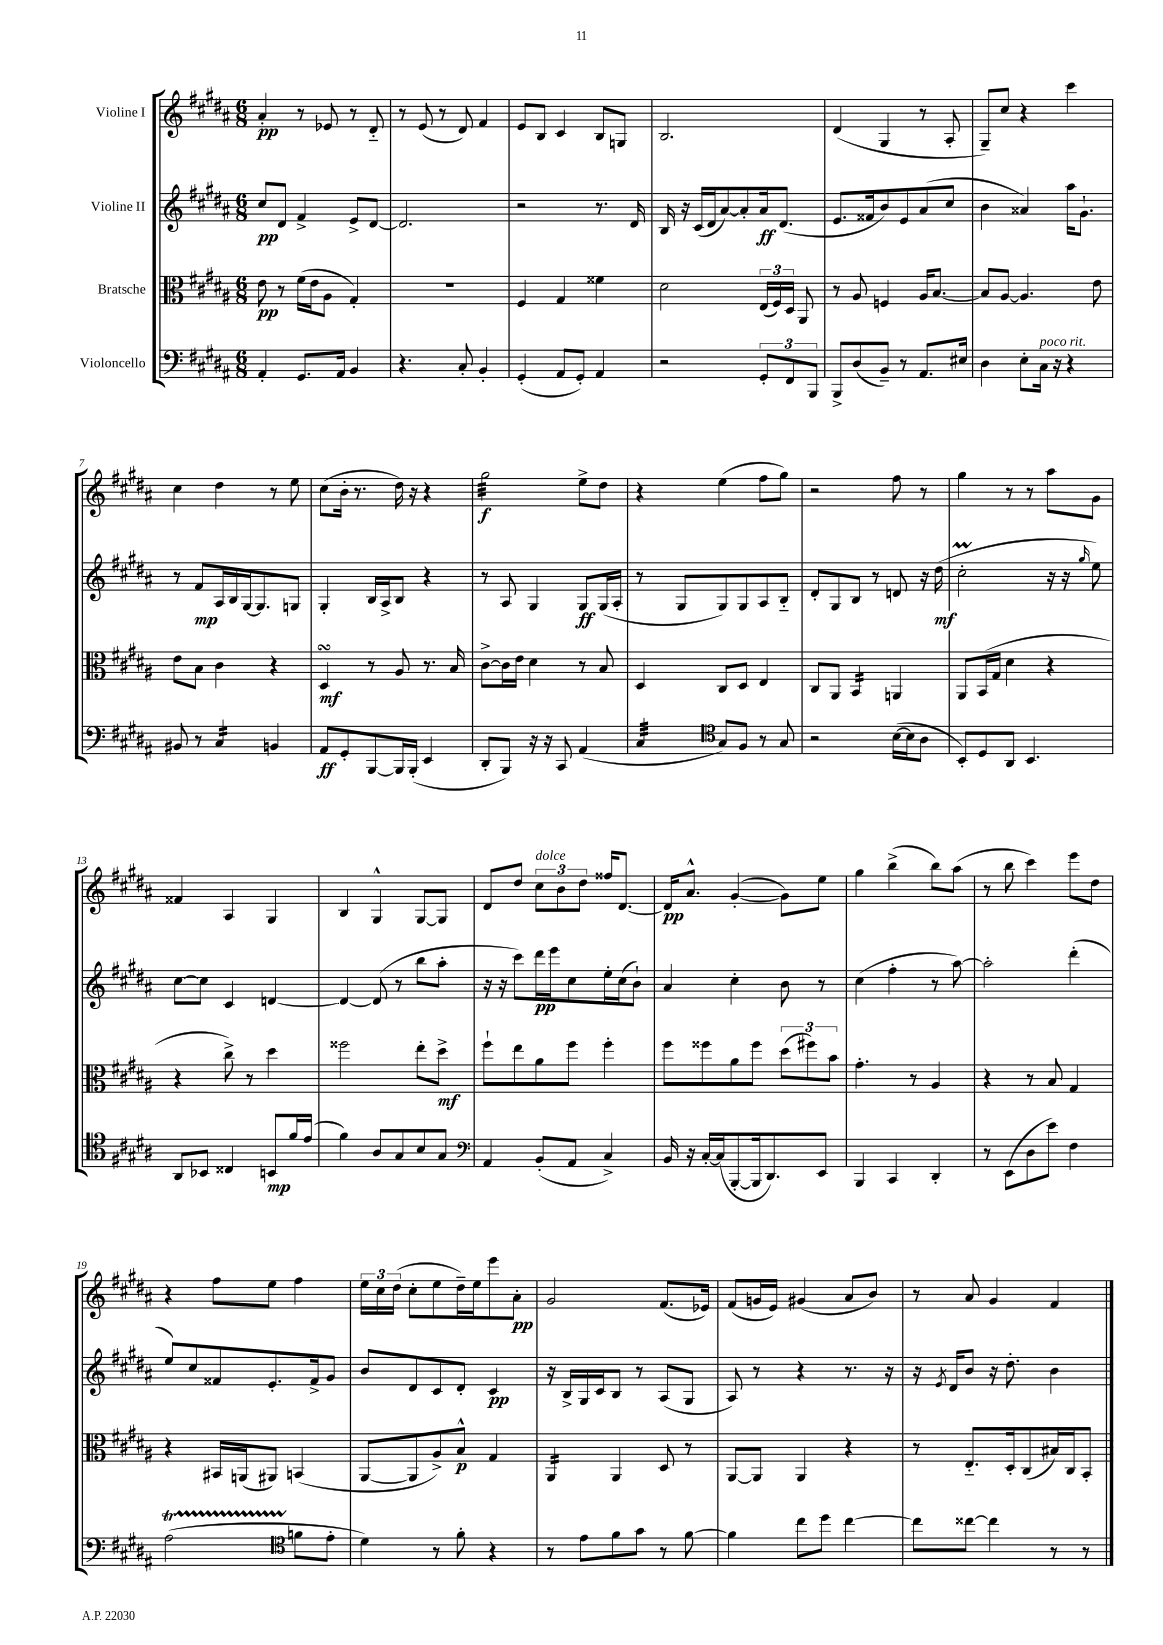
<<
\new StaffGroup <<
\new Staff = "s0" \with { instrumentName = "Violine I" } {
    \clef treble \key b \major \numericTimeSignature \time 6/8
    \autoBeamOff ais'4-.\pp r8 ees'8 r8 dis'8-_ |
    r8 e'8( r8 dis'8) fis'4 |
    e'8[ b8] cis'4 b8[ g8] |
    b2. |
    dis'4( gis4 r8 ais8-. |
    gis8[--) cis''8] r4 cis'''4 |
    cis''4 dis''4 r8 e''8 |
    cis''8[( b'16]-. r8. dis''16) r16 r4 |
    gis''2:32\f e''8[-> dis''8] |
    r4 e''4( fis''8[ gis''8]) |
    r2 fis''8 r8 |
    gis''4 r8 r8 ais''8[ gis'8] |
    fisis'4 ais4 gis4 |
    b4 gis4-^ gis8[~ gis8] |
    dis'8[ dis''8] \tuplet 3/2 { cis''8[^\markup { \italic "dolce" } b'8 dis''8] } fisis''16[ dis'8.]~ |
    dis'16[\pp ais'8.]-^ gis'4~-.( gis'8[) e''8] |
    gis''4 b''4->( b''8[) ais''8]( |
    r8 b''8 cis'''4) e'''8[ dis''8] |
    r4 fis''8[ e''8] fis''4 |
    \tuplet 3/2 { e''16[ cis''16 dis''16]( } cis''8[-. e''8 dis''16--) e''16 e'''8 ais'8]-.\pp |
    gis'2 fis'8.[( ees'16]) |
    fis'8[( g'16 e'16]) gis'4( ais'8[ b'8]) |
    r8 ais'8 gis'4 fis'4 \bar "|." |
}
\new Staff = "s1" \with { instrumentName = "Violine II" } {
    \clef treble \key b \major \numericTimeSignature \time 6/8
    \autoBeamOff cis''8[\pp dis'8] fis'4-> e'8[-> dis'8]~ |
    dis'2. |
    r2 r8. dis'16 |
    b16 r16 cis'16[( dis'16 ais'8~) ais'8-. ais'16\ff dis'8.]( |
    e'8.[ fisis'16 b'8) e'8 ais'8( cis''8] |
    b'4 aisis'4) ais''16[ gis'8.]-! |
    r8 fis'8[\mp ais16 b16 gis16~ gis8. g8] |
    gis4-. b16[ ais16-> b8] r4 |
    r8 ais8 gis4 gis8[\ff gis16( ais16]-. |
    r8 gis8[ gis8) gis8 ais8 b8]-_ |
    dis'8[-. gis8 b8] r8 d'8 r16 dis''16\mf( |
    cis''2-.\prall r16 r16 \grace { gis''16 } e''8) |
    cis''8[~ cis''8] cis'4 d'4~ |
    d'4~ d'8( r8 b''8[ ais''8]-. |
    r16 r16 cis'''8[) dis'''16\pp e'''16 cis''8 e''16-. cis''16( b'8]-!) |
    ais'4 cis''4-. b'8 r8 |
    cis''4( fis''4-. r8 ais''8~) |
    ais''2-. dis'''4-.( |
    e''8[) cis''8 fisis'8 e'8.-. fisis'16-> gis'8] |
    b'8[ dis'8 cis'8 dis'8]-. cis'4\pp |
    r16 b16[-> gis16 cis'16 b8] r8 ais8[( gis8] |
    ais8) r8 r4 r8. r16 |
    r16 \acciaccatura { e'8 } dis'16[ b'8] r16 dis''8.-. b'4 \bar "|." |
}
\new Staff = "s2" \with { instrumentName = "Bratsche" } {
    \clef alto \key b \major \numericTimeSignature \time 6/8
    \autoBeamOff e'8\pp r8 fis'16[( e'16 ais8] gis4-.) |
    R2. |
    fis4 gis4 fisis'4 |
    dis'2 \tuplet 3/2 { e16[( fis16) dis16] } ais,8 |
    r8 ais8 f4 ais16[ b8.]~ |
    b8[ ais8]~ ais4. e'8 |
    e'8[ b8] cis'4 r4 |
    dis4\turn\mf r8 ais8 r8. b16 |
    cis'8[~-> cis'16 e'16] dis'4 r8 b8 |
    dis4 cis8[ dis8] e4 |
    cis8[ ais,8] b,4:16 a,4 |
    ais,8[ b,16( gis16] dis'4 r4 |
    r4 cis''8->) r8 dis''4 |
    fisis''2 e''8[-. dis''8]->\mf |
    fis''8[-! e''8 ais'8 fis''8] fis''4-. |
    fis''8[ fisis''8 ais'8 fisis''8] \tuplet 3/2 { dis''8[( fis''8) b'8] } |
    gis'4.-. r8 ais4 |
    r4 r8 b8 gis4 |
    r4 bis,16[ a,16( ais,8]) b,4( |
    ais,8[~ ais,8 ais8->) b8]-^\p gis4 |
    ais,4:16 ais,4 dis8 r8 |
    ais,8[~ ais,8] ais,4 r4 |
    r8 e8.[-_ dis16-. cis8( bis16) cis16 b,8]-. \bar "|." |
}
\new Staff = "s3" \with { instrumentName = "Violoncello" } {
    \clef bass \key b \major \numericTimeSignature \time 6/8
    \autoBeamOff ais,4-. gis,8.[ ais,16] b,4 |
    r4. cis8-. b,4-. |
    gis,4-.( ais,8[ gis,8]-.) ais,4 |
    r2 \tuplet 3/2 { gis,8[-. fis,8 b,,8] } |
    b,,8[-> dis8( b,8]--) r8 ais,8.[ eis16] |
    dis4 e8[-. cis16]^\markup { \italic "poco rit." } r16 r4 |
    bis,8 r8 cis4:16 b,4 |
    ais,8[\ff gis,8-. b,,8~ b,,16 b,,16]-.( e,4 |
    dis,8[-. b,,8]) r16 r16 cis,8 ais,4( |
    cis4:32 \clef tenor gis8[) fis8] r8 gis8 |
    r2 b16[~( b16 ais8] |
    b,8[-.) dis8 ais,8] b,4. |
    ais,8[ bes,8] cisis4 b,8[\mp fis'16 e'16]( |
    fis'4) ais8[ gis8 b8 gis8] |
    \clef bass ais,4 b,8[-.( ais,8] cis4->) |
    b,16 r16 cis16[~-. cis16( b,,8~-. b,,16 dis,8.) e,8] |
    b,,4 cis,4 dis,4-. |
    r8 e,8[( dis8 e'8]) fis4 |
    ais2\startTrillSpan( \clef tenor f'8[\stopTrillSpan e'8]-. |
    dis'4) r8 fis'8-. r4 |
    r8 e'8[ fis'8 gis'8] r8 fis'8~ |
    fis'4 cis''8[ dis''8] cis''4~ |
    cis''8[ cisis''8]~ cisis''4 r8 r8 \bar "|." |
}
>>
>>
